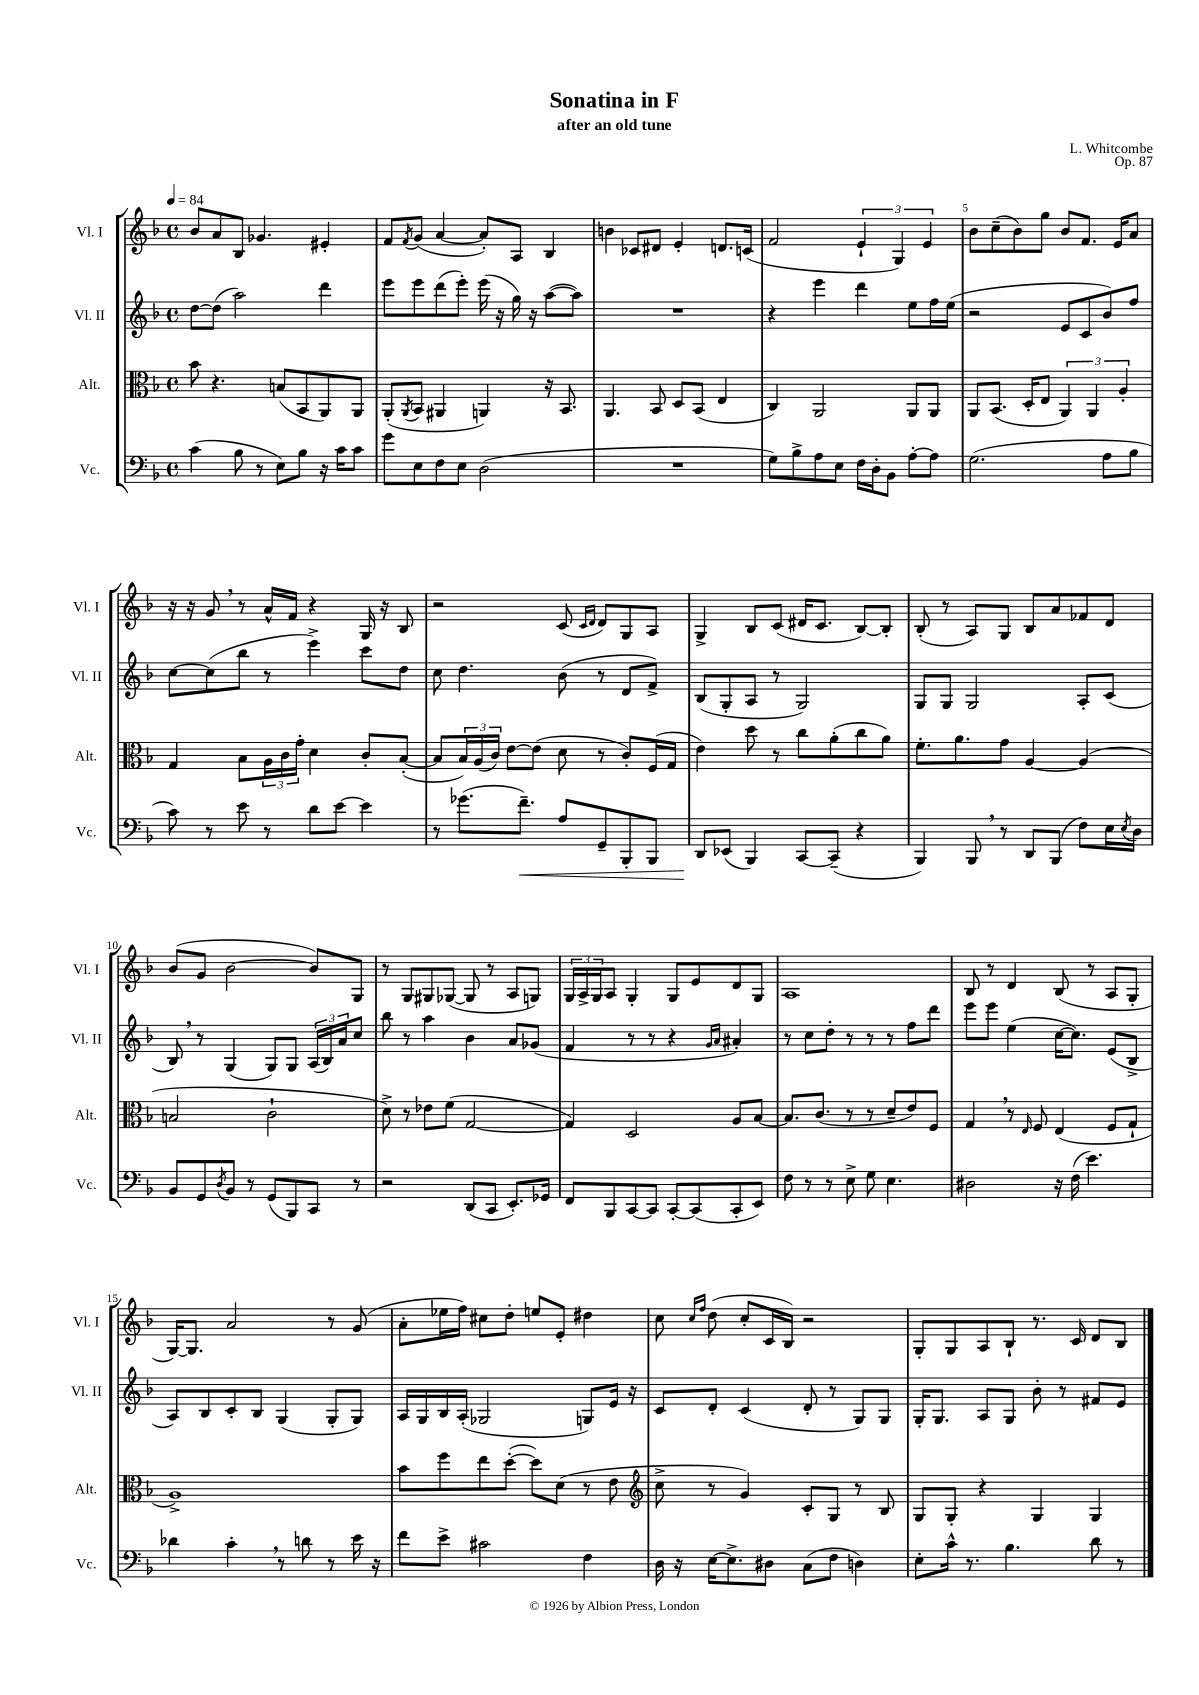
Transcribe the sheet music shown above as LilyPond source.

\header { title = "Sonatina in F" composer = "L. Whitcombe" subtitle = "after an old tune" opus = "Op. 87" }
<<
\new StaffGroup <<
\new Staff = "s0" \with { instrumentName = "Vl. I" shortInstrumentName = "Vl. I" } {
    \clef treble \key f \major \defaultTimeSignature \time 4/4 \tempo 4 = 84
    bes'8 a'8 bes8 ges'4. eis'4-. |
    f'8 \acciaccatura { f'8 } g'8( a'4~ a'8-.) a8 bes4 |
    b'4 ces'8 dis'8 e'4-. d'8. c'16( |
    f'2 \tuplet 3/2 { e'4-! g4) e'4 } |
    bes'8 c''8--( bes'8) g''8 bes'8 f'8. e'16 a'8 |
    r16 r16 g'8 \breathe r8 a'16-^ f'16 r4 g16 r16 bes8 |
    r2 c'8( \grace { c'16 d'16 } d'8) g8 a8 |
    g4-> bes8 c'8( dis'16 c'8. bes8~) bes8-. |
    bes8-.( r8 a8) g8 bes8 a'8 fes'8 d'8 |
    bes'8( g'8 bes'2~ bes'8) g8 |
    r8 g8 gis8 ges8~( ges8 r8 a8 g8) |
    \tuplet 3/2 { g16 a16-> g16 } a8 g4-. g8 e'8 d'8 g8 |
    a1 |
    bes8 r8 d'4 bes8( r8 a8 g8-. |
    g16~) g8. a'2 r8 g'8( |
    a'8-. ees''16 f''16) cis''8 d''8-. e''8 e'8-. dis''4 |
    c''8 \grace { c''16 f''16 } d''8( c''8-. c'16 bes16) r2 |
    g8-. g8 a8 bes8-! r8. c'16 d'8 bes8 \bar "|." |
}
\new Staff = "s1" \with { instrumentName = "Vl. II" shortInstrumentName = "Vl. II" } {
    \clef treble \key f \major \defaultTimeSignature \time 4/4
    d''8~ d''8( a''2) d'''4 |
    e'''8 e'''8 d'''8( e'''8-.) e'''16( r16 g''16) r16 a''8~( a''8) |
    R1 |
    r4 e'''4 d'''4 e''8 f''16 e''16( |
    r2 e'8 c'8 bes'8) f''8 |
    c''8~ c''8( bes''8 r8 e'''4->) c'''8 d''8 |
    c''8 d''4. bes'8( r8 d'8 f'8->) |
    bes8( g8-. a8 r8 g2) |
    g8 g8 g2 a8-. c'8( |
    bes8) \breathe r8 g4( g8) g8 \tuplet 3/2 { a16( bes16) a'16 } c''8 |
    bes''8 r8 a''4 bes'4 a'8 ges'8( |
    f'4 r8 r8 r4 \grace { g'16 a'16 } ais'4-.) |
    r8 c''8 d''8-. r8 r8 r8 f''8 d'''8 |
    e'''8 e'''8 e''4( c''16~ c''8.) e'8( bes8-> |
    a8) bes8 c'8-. bes8 g4( g8-. g8) |
    a16 g16 bes16 a16-.( ges2 g8) e'16 r16 |
    c'8 d'8-. c'4( d'8-. r8 g8) g8 |
    g16-. g8. a8 g8 bes'8-. r8 fis'8 e'8 \bar "|." |
}
\new Staff = "s2" \with { instrumentName = "Alt." shortInstrumentName = "Alt." } {
    \clef alto \key f \major \defaultTimeSignature \time 4/4
    bes'8 r4. b8( bes,8 a,8) a,8 |
    a,8-.( \acciaccatura { a,8 } bes,8 ais,4 a,4) r16 bes,8. |
    a,4. bes,8 d8 bes,8( e4 |
    c4) a,2 a,8 a,8 |
    a,8 bes,8.( d16-. e8 \tuplet 3/2 { a,4) a,4 a4-. } |
    g4 bes8 \tuplet 3/2 { a16 c'16 g'16-. } d'4 c'8-. bes8~-.( |
    bes8 \tuplet 3/2 { bes16) a16( c'16) } e'8~ e'8( d'8 r8 c'8-.) f16( g16 |
    e'4) d''8 r8 c''8 a'8-.( c''8 a'8) |
    f'8.-. a'8. g'8 a4~ a4( |
    b2 c'2-! |
    d'8->) r8 ees'8 f'8( g2~ |
    g4) d2 a8 bes8~ |
    bes8. c'8.( r8 r8 d'8-- e'8) f8 |
    g4 \breathe r8 \grace { e16 } f8 e4( f8 g8-! |
    a1->) |
    bes'8 f''8 e''8 d''8~-.( d''8) d'8( r8 e'8 |
    \clef treble c''8-> r8 g'4) c'8-. g8 r8 bes8 |
    g8 g8-. r4 g4 g4 \bar "|." |
}
\new Staff = "s3" \with { instrumentName = "Vc." shortInstrumentName = "Vc." } {
    \clef bass \key f \major \defaultTimeSignature \time 4/4
    c'4( bes8 r8 e8) bes8 r16 c'16 c'8 |
    g'8 e8 f8 e8 d2( |
    R1 |
    g8) bes8-> a8 e8 f16 d16-. bes,8 a8~-. a8 |
    g2.( a8 bes8 |
    c'8) r8 e'8 r8 d'8 e'8~ e'4 |
    r8 ges'8.( f'8.--\<) a8 g,8-- bes,,8-. bes,,8 |
    d,8\! ees,8( bes,,4) c,8~ c,8--( r4 |
    bes,,4) bes,,8 \breathe r8 d,8 bes,,8( f8) e16 \acciaccatura { e8 } d16 |
    bes,8 g,8 \acciaccatura { d8 } bes,8 r8 g,8( bes,,8) c,8 r8 |
    r2 d,8( c,8 e,8.-.) ges,16 |
    f,8 bes,,8 c,8~ c,8 c,8~-. c,8( c,8-. e,8) |
    f8 r8 r8 e8-> g8 e4. |
    dis2 r16 f16( e'4.) |
    des'4 c'4-. \breathe r8 d'8 r8 e'16 r16 |
    f'8 e'8-> cis'2 f4 |
    d16 r16 e16~ e8.-> dis8 c8( f8 d4) |
    e8-. c'16-^ r8. bes4. d'8 r8 \bar "|." |
}
>>
>>
\layout { \context { \Score \override BarNumber.break-visibility = ##(#f #t #t) barNumberVisibility = #(every-nth-bar-number-visible 5) } }
